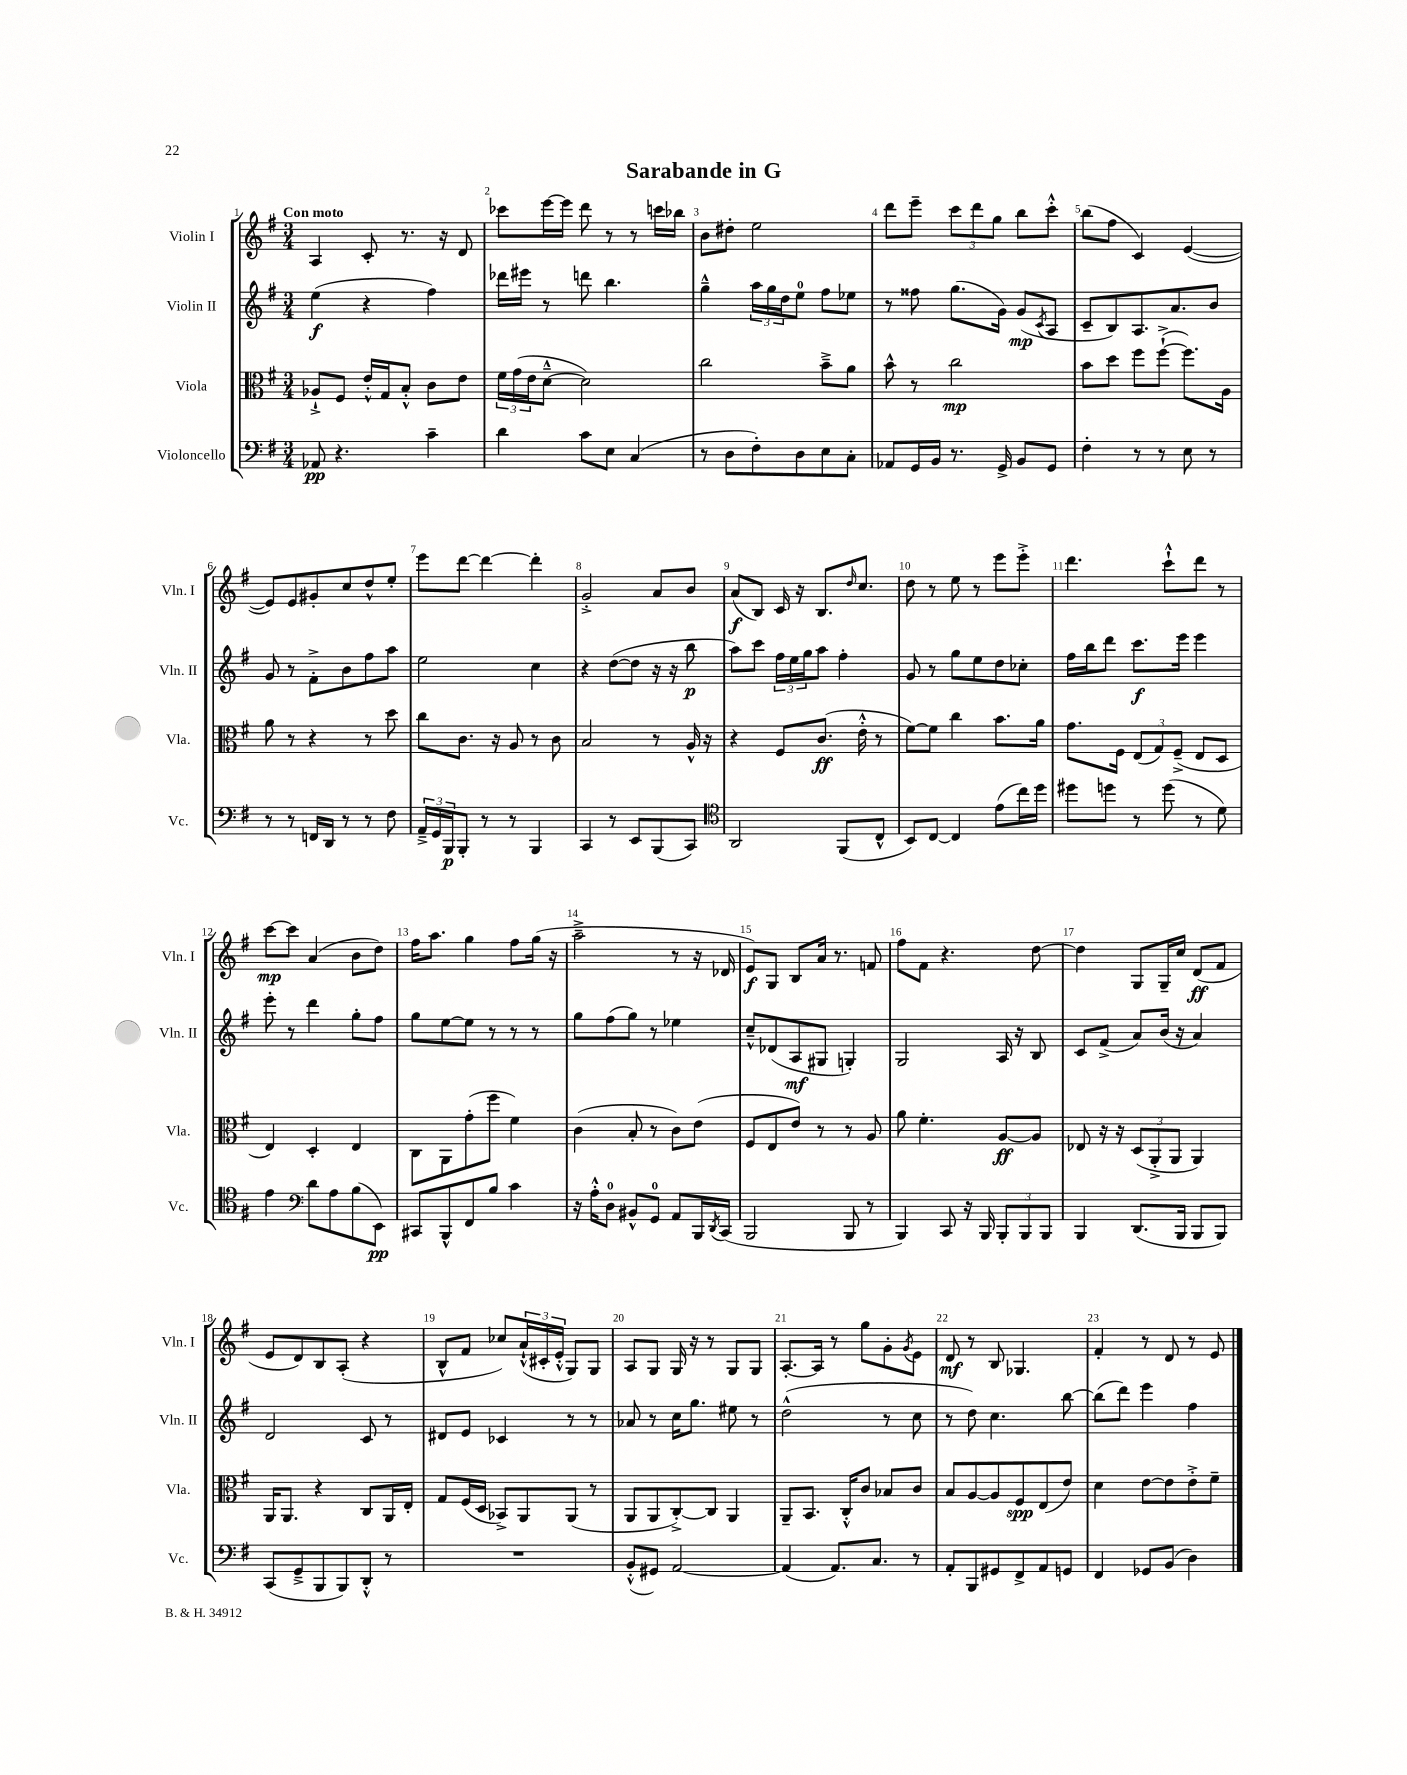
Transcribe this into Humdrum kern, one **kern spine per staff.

**kern	**kern	**kern	**kern
*staff4	*staff3	*staff2	*staff1
*clefF4	*clefC3	*clefG2	*clefG2
*k[f#]	*k[f#]	*k[f#]	*k[f#]
*M3/4	*M3/4	*M3/4	*M3/4
8AA-/	8A-`^/L	(4ee\	4A/
4.r	8F#/J	.	.
.	16e'^^/LL	4r	8c'/
.	16G/J	.	.
.	8B'^^/J	.	8.r
4c~\	8c\L	4ff#\)	.
.	.	.	16r
.	8e\J	.	8d/
=	=	=	=
4d\	24f#\LL	16ddd-\LL	8ccc-\L
.	(24g\	.	.
.	.	16eee#\JJ	.
.	24e\J	.	.
.	[8d~^^\J	8r	[16eee\L
.	.	.	16eee\]JJ
8c\L	2d\])	8ddd\	8ddd\
8E\J	.	4.bb\	8r
(4C/	.	.	8r
.	.	.	16ccc\LL
.	.	.	16bb-\JJ
=	=	=	=
8r	2cc\	4gg~^^\	8b\L
8D\L	.	.	8dd#'\J
8F#'\)	.	24aa\LL	2ee\
.	.	24gg\	.
.	.	24dd\J	.
8D\	.	8ee\J	.
8E\	8b~^\L	8ff#\L	.
8C'\J	8a\J	8ee-\J	.
=	=	=	=
8AA-/L	8b^^\	8r	8ddd\L
16GG/L	8r	8ff##\	8eee~\J
16BB/JJ	.	.	.
8.r	2cc\	(8.gg\L	12ccc\L
.	.	.	12ddd\
.	.	.	12gg\J
16GG^/	.	16g\Jk)	.
8BB/L	.	(8g/L	8bb\L
.	.	8qc/	.
8GG/J	.	8A/J	8ccc'^^\J
=	=	=	=
4F#'\	8b\L	8c~/L	(8bb\L
.	8dd\J	8B/)	8ff#\J
8r	8ff#\L	8.A/	4c/)
8r	([8ff#`^\J	.	.
.	.	8.a/	.
8E\	8.ff#\]L)	.	([4e/
8r	.	8b/J	.
.	16A\Jk	.	.
=	=	=	=
8r	8a\	8g/	8e/]L)
8r	8r	8r	8e/
16FF/LL	4r	8f#'^\L	8g#'/
16DD/JJ	.	.	.
8r	.	8b\	8cc/
8r	8r	8ff#\	8dd^^/
8F#\	8dd\	8aa\J	8ee'/J
=	=	=	=
24AA~^/LL	8cc\L	2ee\	8eee\L
24GG/	.	.	.
24BBB/J	.	.	.
8BBB'/J	8.c\J	.	[8ddd\J
8r	.	.	4ddd\_
.	16r	.	.
8r	8A/	.	.
4BBB/	8r	4cc\	4ddd'\]
.	8c\	.	.
=	=	=	=
4CC/	2B/	4r	2g'^/
8r	.	([8dd\L	.
8EE/L	.	8dd\]J	.
(8BBB/	8r	16r	8a/L
.	.	16r	.
8CC/J)	16A^^/	8bb\	8b/J
.	16r	.	.
=	=	=	=
*clefC4	*	*	*
2AA/	4r	8aa\L)	(8a/L
.	.	8ccc\J	8B/J)
.	8F#/L	24ff#\LL	16c/
.	.	24ee\	.
.	.	.	16r
.	.	24gg\J	.
.	(8.c/J	8aa\J	8.B/L
(8FF#/L	.	4ff#'\	.
.	.	.	16qqdd/
.	16e'^^\	.	8.cc/J
8C^^/J	8r	.	.
=	=	=	=
8BB/L)	[8f#\L)	8g/	8dd\
[8C/J	8f#\]J	8r	8r
4C/]	4cc\	8gg\L	8ee\
.	.	8ee\	8r
(8e\L	8.b\L	8dd\	8eee\L
16cc\L)	.	8cc-'\J	8eee'^\J
16dd\JJ	16a\Jk	.	.
=	=	=	=
8dd#\L	8.g\L	16ff#\LL	4.ddd\
.	.	16bb\J	.
8dd\J	.	8ddd\J	.
.	16F#\Jk	.	.
8r	(12E/L	8.ccc\L	.
.	12G/)	.	.
(8dd\	.	.	8ccc`^^\L
.	(12F#~^/J	.	.
.	.	16eee\Jk	.
8r	8E/L	4eee\	8ddd\J
8d\)	8D/J	.	8r
=	=	=	=
4e\	4E/)	8eee'\	[8ccc\L
.	.	8r	8ccc\]J
*clefF4	*	*	*
8d\L	4D'/	4ddd\	(4a/
8A\	.	.	.
(8B\	4E/	8gg'\L	8b\L
8EE\J)	.	8ff#\J	8dd\J)
=	=	=	=
8CC#/L	8C\L	8gg\L	16ff#\LK
.	.	.	8.aa\J
8BBB^^/	8AA\	[8ee\	.
8FF#/	(8g'\	8ee\]J	4gg\
8B/J	8ff#\J	8r	.
4c\	4f#\)	8r	8ff#\L
.	.	8r	(16gg\Jk
.	.	.	16r
=	=	=	=
16r	(4c\	8gg\L	2aa~^\
16A'^^\LK	.	.	.
8D\J	.	(8ff#\	.
8BB#^^/L	8B'/	8gg\J)	.
8GG/J	8r	8r	.
8AA/L	8c\L)	4ee-\	8r
16BBB/L	(8e\J	.	16r
8qDD/	.	.	.
(16CC/JJ	.	.	16d-/
=	=	=	=
2BBB/	8F#/L	8cc~^^/L	8e/L)
.	8E/	(8d-/	8G/J
.	8e/J)	8A/	8B/L
.	8r	8G#/J	16a/Jk
.	.	.	8.r
8BBB/	8r	4G'/)	.
8r	8A/	.	8f/
=	=	=	=
4BBB/)	8a\	2G/	8ff#\L
.	4.f#'\	.	8f#\J
8CC/	.	.	4.r
16r	.	.	.
16BBB/	.	.	.
12BBB'/L	[8A/L	16A/	.
.	.	16r	.
12BBB/	.	.	.
.	8A/]J	8B/	[8dd\
12BBB/J	.	.	.
=	=	=	=
4BBB/	8E-/	8c/L	4dd\]
.	16r	(8f#^/J	.
.	16r	.	.
(8.DD/L	(12D/L	8a/L)	8G/L
.	12AA'^/	.	.
.	.	(16b/Jk	16G~/L
.	12AA/J	.	.
16BBB/Jk	.	16r	16cc/JJ
8BBB/L	4AA/)	4a/)	(8d/L
8BBB/J)	.	.	8f#/J
=	=	=	=
(8CC/L	16AA/LK	2d/	8e/L
.	8.AA/J	.	.
8GG~^/	.	.	8d/)
8BBB/	4r	.	8B/
8BBB/)	.	.	(8A'/J
8DD'^^/J	8C/L	8c/	4r
8r	16AA/L	8r	.
.	16E'/JJ	.	.
=	=	=	=
2.r	8G/L	8d#/L	8B^^/L
.	(16F#/L	8e/J	8f#/J
.	16D/JJ	.	.
.	8BB-^/L)	4c-/	8cc-/L)
.	8AA/	.	(24a`^^/L
.	.	.	24c#'/
.	.	.	24e'^^/JJ
.	(8AA/J	8r	8G/L)
.	8r	8r	8G/J
=	=	=	=
(8BB'^^/L	8AA/L	8a-/	8A/L
8GG#/J)	8AA/	8r	8G/J
[2AA/	[8C'^/)	16cc\LK	16G/
.	.	8.gg\J	16r
.	8C/]J	.	8r
.	4AA/	8ee#\	8G/L
.	.	8r	8G/J
=	=	=	=
(4AA/]	8AA~/L	(2dd^^\	[8.A'/L
.	8.BB/J	.	.
.	.	.	16A/]Jk
8.AA/L)	.	.	8r
.	16C'^^/LK	.	.
.	8c/J	.	8gg\L
8.C/J	.	.	.
.	8B-/L	8r	8g'\
.	.	.	8qg/
8r	8c/J	8cc\	8e\J
=	=	=	=
8AA'/L	8B/L	8r	8d/
8BBB/	[8A/	8dd\)	8r
8GG#/	8A/]	4.cc\	8B/
8FF#^/	8F#/	.	4.G-/
8AA/	(8E/	.	.
8GG/J	8e/J)	[8bb\	.
=	=	=	=
4FF#/	4d\	(8bb\]L	4f#'/
.	.	8ddd\J)	.
8GG-/L	[8e\L	4eee\	8r
(8BB/J	8e\]	.	8d/
4D\)	8e'^\	4ff#\	8r
.	8f#~\J	.	8e/
==	==	==	==
*-	*-	*-	*-
